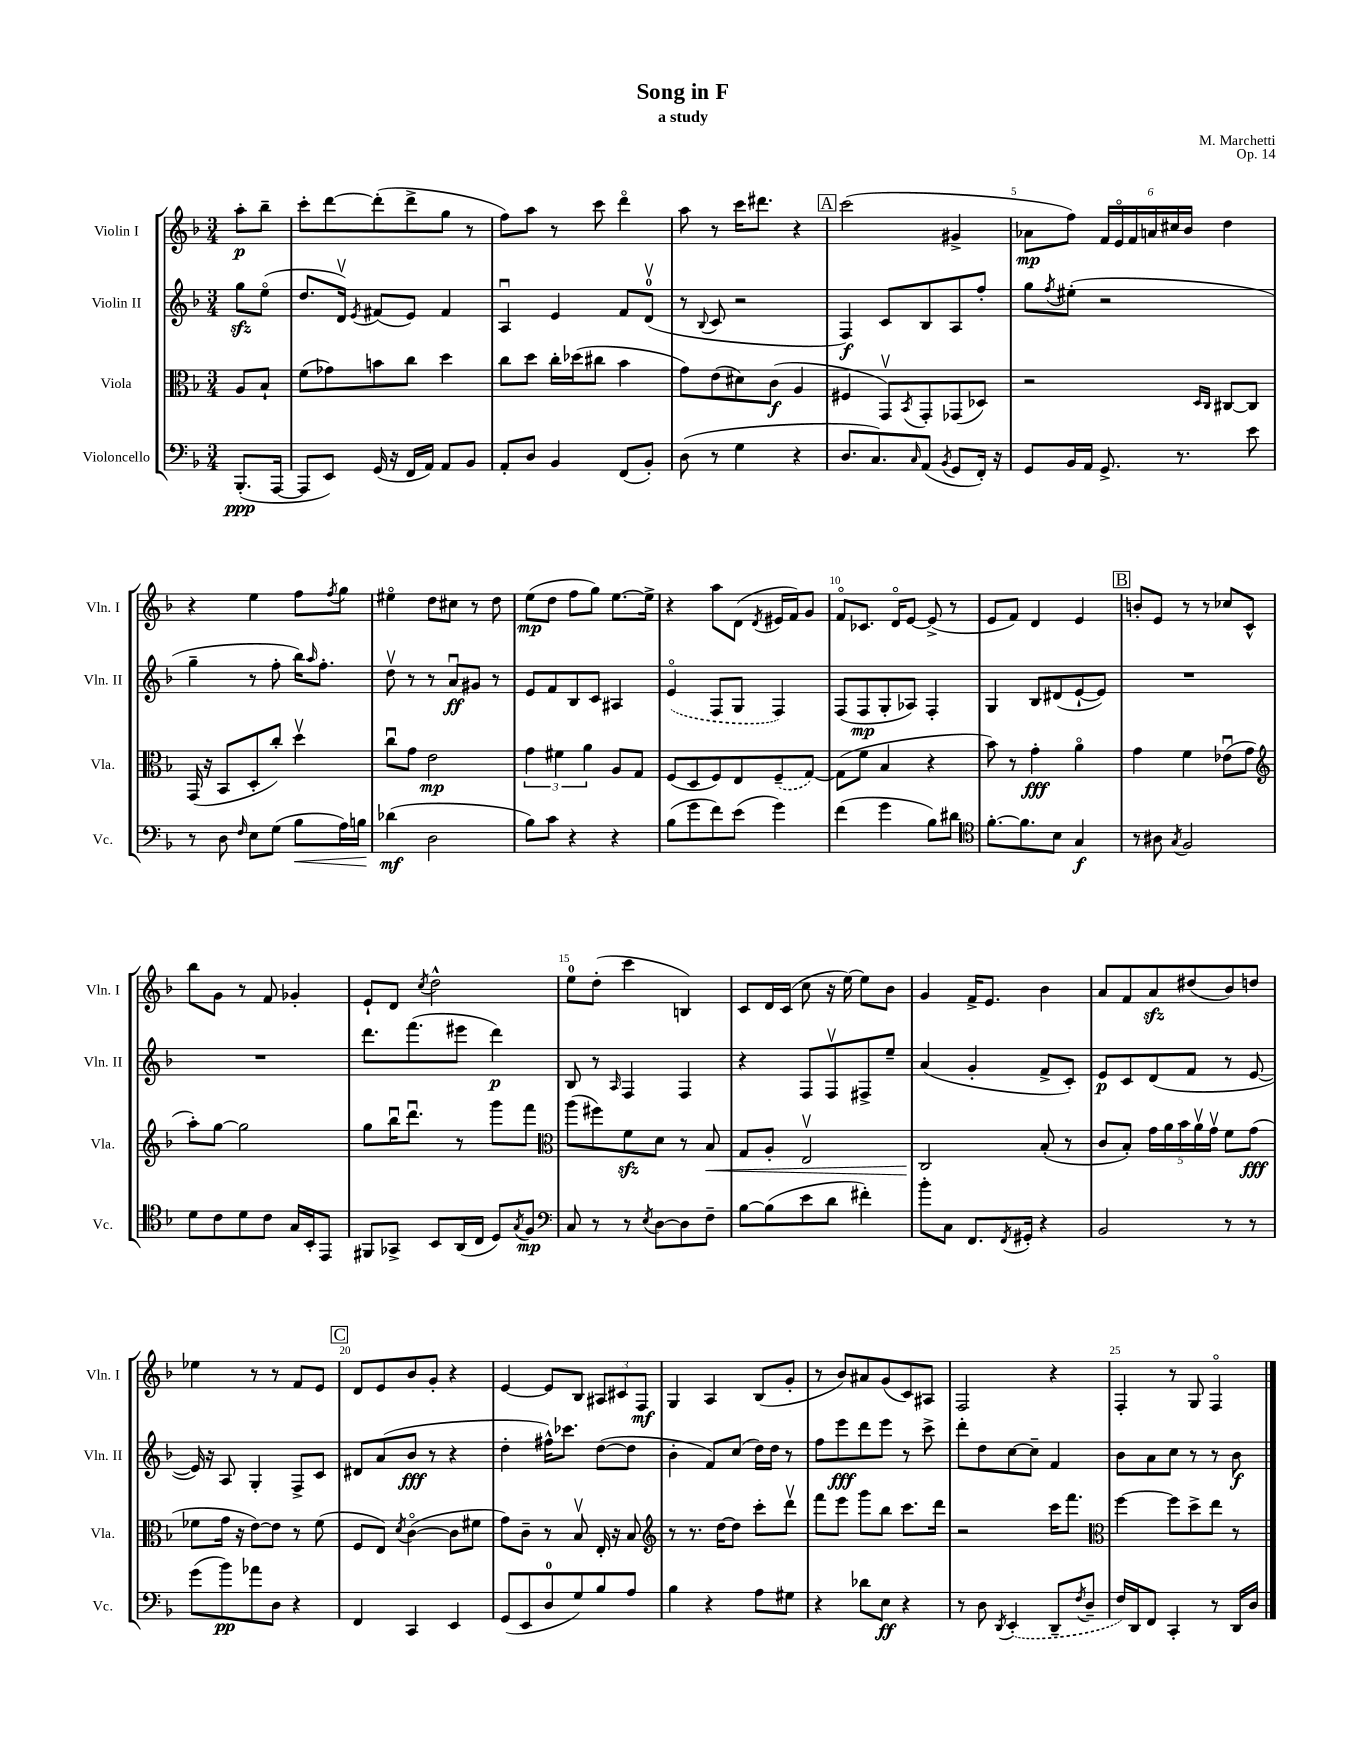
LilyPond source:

\header { title = "Song in F" composer = "M. Marchetti" subtitle = "a study" opus = "Op. 14" }
<<
\new StaffGroup <<
\new Staff = "s0" \with { instrumentName = "Violin I" shortInstrumentName = "Vln. I" } {
    \clef treble \key f \major \numericTimeSignature \time 3/4 \partial 4
    a''8-.\p bes''8-- |
    c'''8-. d'''8~ d'''8-.( d'''8-> g''8 r8 |
    f''8) a''8 r8 c'''8 d'''4\flageolet |
    a''8 r8 c'''16 dis'''8. r4 |
    \mark \markup { \box "A" } c'''2( gis'4-> |
    aes'8\mp f''8) \tuplet 6/4 { f'16 e'16\flageolet f'16 a'16 cis''16 bes'16 } d''4 |
    r4 e''4 f''8 \acciaccatura { f''8 } g''8 |
    eis''4\flageolet d''8 cis''8 r8 d''8 |
    e''8\mp( d''8 f''8 g''8) e''8.~ e''16-> |
    r4 a''8 d'8( \acciaccatura { d'8 } eis'16 f'16) g'8 |
    f'8\flageolet ces'8. d'16\flageolet e'8~ e'8->( r8 |
    e'8 f'8) d'4 e'4 |
    \mark \markup { \box "B" } b'8-. e'8 r8 r8 ces''8 c'8-^ |
    bes''8 g'8 r8 f'8 ges'4-. |
    e'8-! d'8 \acciaccatura { c''8 } d''2-^ |
    e''8-0 d''8-.( c'''4 b4) |
    c'8 d'16 c'16( c''8 r16 e''16~) e''8 bes'8 |
    g'4 f'16-> e'8. bes'4 |
    a'8 f'8 a'8\sfz dis''8( bes'8) d''8 |
    ees''4 r8 r8 f'8 e'8 |
    \mark \markup { \box "C" } d'8 e'8 bes'8 g'8-. r4 |
    e'4~ e'8 bes8 \tuplet 3/2 { ais8 cis'8 f8\mf } |
    g4 a4 bes8( g'8-. |
    r8 bes'8) ais'8 g'8( c'8) ais8 |
    f2 r4 |
    f4-. r8 g8 f4\flageolet \bar "|." |
}
\new Staff = "s1" \with { instrumentName = "Violin II" shortInstrumentName = "Vln. II" } {
    \clef treble \key f \major \numericTimeSignature \time 3/4 \partial 4
    g''8\sfz e''8\flageolet( |
    d''8. d'16\upbow) \acciaccatura { e'8 } fis'8( e'8) fis'4 |
    a4\downbow e'4 f'8 d'8-0\upbow( |
    r8 \appoggiatura { bes8 } c'8 r2 |
    \mark \markup { \box "A" } f4\f) c'8 bes8 a8 f''8-. |
    g''8 \acciaccatura { f''8 } eis''8-.( r2 |
    g''4-- r8 f''8-. bes''16) \grace { a''16 } f''8.-. |
    d''8\upbow r8 r8 a'8\downbow\ff gis'8 r8 |
    e'8 f'8 bes8 c'8 ais4 |
    \once \slurDashed e'4\flageolet( f8 g8 f4) |
    f8( f8\mp g8-. aes8) f4-. |
    g4 bes8 dis'8( e'8~-! e'8) |
    \mark \markup { \box "B" } R2. |
    R2. |
    d'''8. f'''8.( eis'''8 d'''4\p) |
    bes8 r8 \grace { a16 } f4 f4 |
    r4 f8 f8\upbow fis8-> e''8-- |
    a'4( g'4-. f'8-> c'8-.) |
    e'8\p c'8 d'8( f'8 r8 e'8~ |
    e'16) r16 a8 g4-. f8-> c'8 |
    \mark \markup { \box "C" } dis'8 a'8( bes'8\fff r8 r4 |
    d''4-. fis''16-^) ces'''8. d''8~( d''8 |
    bes'4-. f'8) c''8( d''16) d''16 r8 |
    f''8 e'''8\fff d'''8 e'''8 r8 c'''8-> |
    d'''8-. d''8 c''8~ c''8-- f'4 |
    bes'8 a'8 c''8 r8 r8 bes'8\f \bar "|." |
}
\new Staff = "s2" \with { instrumentName = "Viola" shortInstrumentName = "Vla." } {
    \clef alto \key f \major \numericTimeSignature \time 3/4 \partial 4
    a8 bes8-! |
    f'8( ges'8) b'8 c''8 d''4 |
    c''8 d''8 c''16-. des''16( cis''8 bes'4 |
    g'8) e'8( dis'8) c'8\f( a4 |
    \mark \markup { \box "A" } fis4 g,8\upbow) \acciaccatura { bes,8 } g,8-. ges,8( des8) |
    r2 \grace { d16 c16 } cis8~ cis8 |
    g,16( r16 bes,8 d8-. c''8-.) d''4\upbow |
    c''8\downbow g'8 e'2\mp |
    \tuplet 3/2 { g'4 fis'4 a'4 } a8 g8 |
    f8( d8 f8) e8 \once \slurDashed f8--( g8~) |
    g8( f'8 bes4 r4 |
    bes'8) r8 g'4-.\fff a'4\flageolet |
    \mark \markup { \box "B" } g'4 f'4 ees'8\downbow( g'8 |
    \clef treble a''8-.) g''8~ g''2 |
    g''8 bes''16\downbow d'''8.\downbow r8 g'''8 f'''8 |
    \clef alto a''8( fis''8) f'8\sfz d'8 r8 bes8\< |
    g8 a8-. e2\upbow |
    c2\! bes8-.( r8 |
    c'8 bes8-.) \tuplet 5/4 { g'16 a'16 bes'16 a'16\upbow g'16\upbow } f'8 g'8\fff( |
    fes'8 g'16 r16 e'8~) e'8 r8 fes'8( |
    \mark \markup { \box "C" } f8 e8) \acciaccatura { d'8 } c'4~\flageolet( c'8 fis'8 |
    g'8) c'8-- r8 bes8\upbow e16-. r16 bes8 |
    \clef treble r8 r8. d''16~ d''8 c'''8-. d'''8\upbow |
    f'''8 e'''8 g'''8 bes''8 c'''8. d'''16 |
    r2 c'''16 f'''8. |
    \clef alto f''4~ f''8 d''8-> e''8 r8 \bar "|." |
}
\new Staff = "s3" \with { instrumentName = "Violoncello" shortInstrumentName = "Vc." } {
    \clef bass \key f \major \numericTimeSignature \time 3/4 \partial 4
    bes,,8.-.\ppp( a,,16~ |
    a,,8 e,8) g,16( r16 f,16 a,16) a,8 bes,8 |
    a,8-. d8 bes,4 f,8( bes,8-.) |
    d8( r8 g4 r4 |
    \mark \markup { \box "A" } d8. c8.) \grace { c16 } a,8( \acciaccatura { bes,8 } g,8 f,16-.) r16 |
    g,8 bes,16 a,16 g,8.-> r8. e'8 |
    r8 d8 \grace { f16 } e8 g8( bes8\< a16) b16\! |
    des'4\mf( d2 |
    bes8) c'8 r4 r4 |
    bes8( g'8 f'8) e'8( g'4) |
    f'4( g'4 bes8) dis'8 |
    \clef tenor f'8.~-. f'8. bes8 g4\f |
    \mark \markup { \box "B" } r8 ais8 \acciaccatura { g8 } f2 |
    d'8 c'8 d'8 c'8 g16 bes,16-. e,8 |
    fis,8 ges,8-> bes,8 a,16( c16 d8) \acciaccatura { g8 } f8\mp |
    \clef bass c8 r8 r8 \acciaccatura { e8 } d8~ d8 f8-- |
    bes8~ bes8( e'8 d'8 fis'4-.) |
    bes'8-. c8 f,8. \acciaccatura { f,8 } gis,16-. r4 |
    bes,2 r8 r8 |
    g'8( bes'8\pp) aes'8 d8 r4 |
    \mark \markup { \box "C" } f,4 c,4 e,4 |
    g,8( e,8 d8-0 g8) bes8 a8 |
    bes4 r4 a8 gis8 |
    r4 des'8 e8\ff r4 |
    r8 d8 \acciaccatura { d,8 } \once \slurDashed e,4-.( d,8-- \acciaccatura { f8 } d8-- |
    f16) d,16 f,8 c,4-. r8 d,16 d16 \bar "|." |
}
>>
>>
\layout { \context { \Score \override BarNumber.break-visibility = ##(#f #t #t) barNumberVisibility = #(every-nth-bar-number-visible 5) } }
